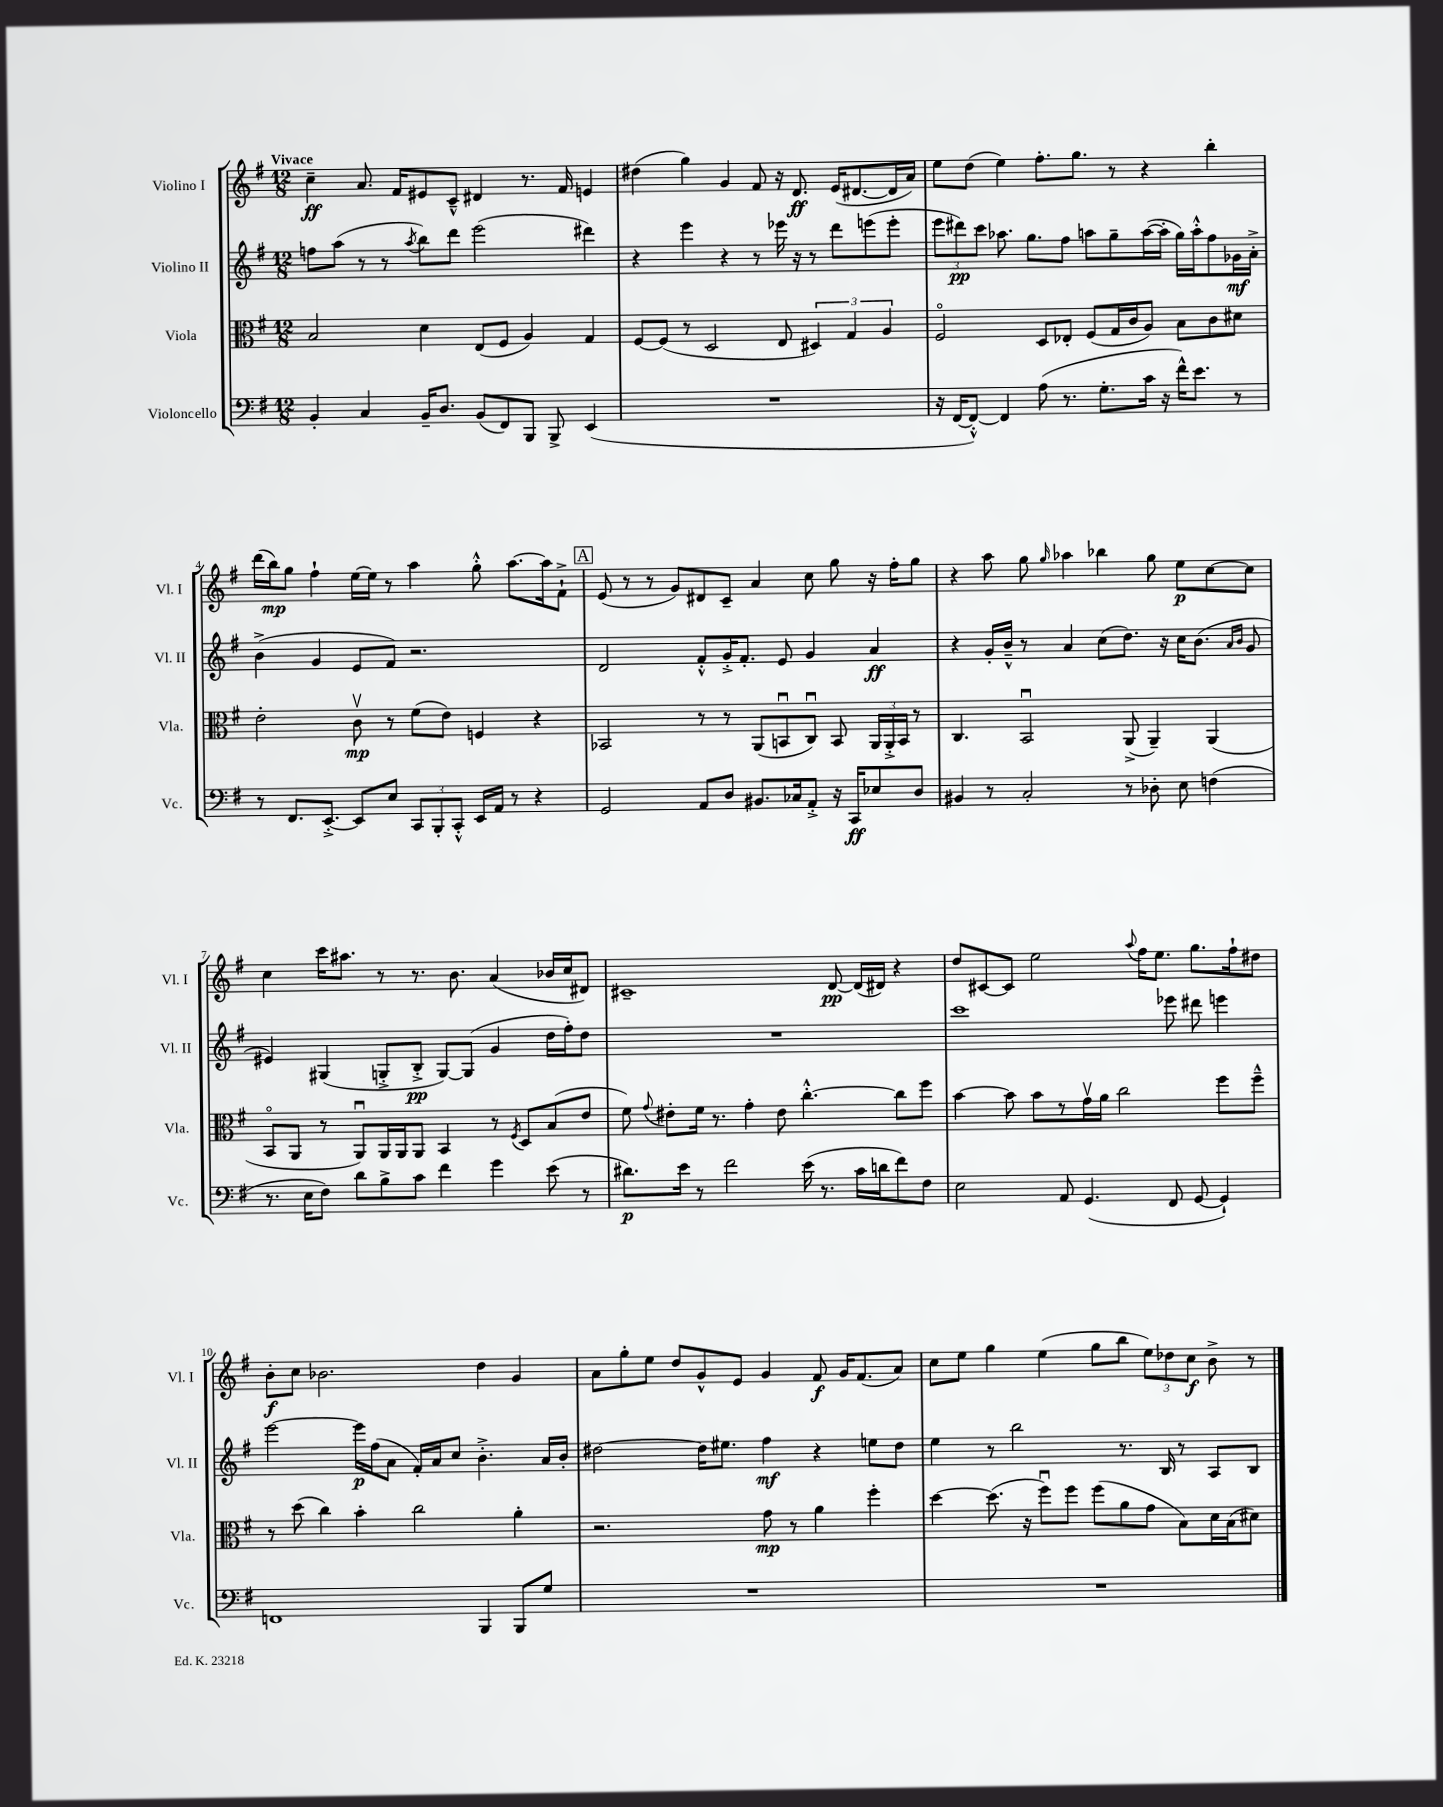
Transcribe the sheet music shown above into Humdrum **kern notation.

**kern	**dynam	**kern	**dynam	**kern	**dynam	**kern	**dynam
*part4	*part4	*part3	*part3	*part2	*part2	*part1	*part1
*staff4	*staff4	*staff3	*staff3	*staff2	*staff2	*staff1	*staff1
*I"Violoncello	*	*I"Viola	*	*I"Violino II	*	*I"Violino I	*
*I'Vc.	*	*I'Vla.	*	*I'Vl. II	*	*I'Vl. I	*
*clefF4	*	*clefC3	*	*clefG2	*	*clefG2	*
*k[f#]	*	*k[f#]	*	*k[f#]	*	*k[f#]	*
*M12/8	*	*M12/8	*	*M12/8	*	*M12/8	*
=1	=1	=1	=1	=1	=1	=1	=1
!	!	!	!	!	!	!LO:TX:a:B:t=Vivace	!
4BB'/	.	2B/	.	8ffn\L	.	4cc~\	ff
.	.	.	.	(8aa\J	.	.	.
4C/	.	.	.	8r	.	8.a/	.
.	.	.	.	8r	.	.	.
.	.	.	.	.	.	16f#/KL	.
.	.	.	.	8qaa/	.	.	.
16BB~/KL	.	4d\	.	8bb\L)	.	8e#X/	.
8.D/J	.	.	.	.	.	.	.
.	.	.	.	8ddd\J	.	8c~^^/J	.
(8BB/L	.	(8E/L	.	(2eee\	.	4d#X/	.
8FF#/)	.	8F#/J	.	.	.	.	.
8BBB/J	.	4A/)	.	.	.	8.r	.
8BBB^/	.	.	.	.	.	.	.
.	.	.	.	.	.	16f#/	.
(4EE/	.	4G/	.	4ddd#X\)	.	4en/	.
=2	=2	=2	=2	=2	=2	=2	=2
1.r	.	[8F#/L	.	4r	.	(4dd#X\	.
.	.	(8F#/J]	.	.	.	.	.
.	.	8r	.	4eee\	.	4gg\)	.
.	.	2D/	.	.	.	.	.
.	.	.	.	4r	.	4g/	.
.	.	.	.	8r	.	8f#/	.
.	.	8E/	.	16eee-X\	.	16r	.
.	.	.	.	16r	.	8.d/	ff
.	.	6D#X/)	.	8r	.	.	.
.	.	.	.	8ddd\L	.	(16e/KL	.
.	.	6G/	.	.	.	.	.
.	.	.	.	.	.	[8.d#X/	.
.	.	.	.	(8eeen\	.	.	.
.	.	6A/	.	.	.	.	.
.	.	.	.	8eee'\J	.	16d#/L]	.
.	.	.	.	.	.	16a/JJ)	.
=3	=3	=3	=3	=3	=3	=3	=3
16r	.	2F#/	.	12eee\L	.	8ee\L	.
[16FF#/KL	.	.	.	.	.	.	.
.	.	.	.	12ddd#X\)	pp	.	.
8FF#'^^/J_)	.	.	.	.	.	(8dd\J	.
.	.	.	.	12ccc\J	.	.	.
4FF#/]	.	.	.	8.aa-X\	.	4ee\)	.
.	.	.	.	8.gg\L	.	.	.
(8A\	.	8D/L	.	.	.	8.ff#'\L	.
8.r	.	8E-X'/J	.	8ff#\J	.	.	.
.	.	.	.	.	.	8.gg\J	.
.	.	(8F#/L	.	8aan\L	.	.	.
8.G'\L	.	.	.	.	.	.	.
.	.	16G/L	.	8gg~\	.	8r	.
.	.	16c/J	.	.	.	.	.
16c\Jk	.	8A/J)	.	([16aa\L	.	4r	.
16r	.	.	.	16aa'\JJ]	.	.	.
16f#^^\KL)	.	8B\L	.	16gg\LL)	.	.	.
8.e\J	.	.	.	16aa'^^\J	.	.	.
.	.	8c\	.	8ff#\	.	4bb'\	.
8r	.	8d#X\J	.	16g-X\L	mf	.	.
.	.	.	.	16a'^\JJ	.	.	.
!!LO:LB:g=z
=4	=4	=4	=4	=4	=4	=4	=4
8r	.	2e'\	.	(4b^\	.	(16ddd\LL	.
.	.	.	.	.	.	16bb\J)	mp
8.FF#/L	.	.	.	.	.	8gg\J	.
.	.	.	.	4g/	.	4ff#`\	.
[8.EE'^/J	.	.	.	.	.	.	.
8EE/L]	.	8cv\	mp	8e/L	.	[16ee\LL	.
.	.	.	.	.	.	16ee\JJ]	.
8E/J	.	8r	.	8f#/J)	.	8r	.
12CC/L	.	(8f#\L	.	2.r	.	4aa\	.
12BBB'/	.	.	.	.	.	.	.
.	.	8e\J)	.	.	.	.	.
12CC'^^/J	.	.	.	.	.	.	.
16EE/LL	.	4Fn/	.	.	.	8gg'^^\	.
16AA/JJ	.	.	.	.	.	.	.
8r	.	.	.	.	.	[8.aa\L	.
4r	.	4r	.	.	.	.	.
.	.	.	.	.	.	16aa\k]	.
.	.	.	.	.	.	8f#`^\J	.
!!LO:REH:place=s1:t=A
=5	=5	=5	=5	=5	=5	=5	=5
2GG/	.	2BB-X/	.	2d/	.	(8e/	.
.	.	.	.	.	.	8r	.
.	.	.	.	.	.	8r	.
.	.	.	.	.	.	8g/L)	.
8AA/L	.	8r	.	8f#'^^/L	.	8d#X/	.
8D/J	.	8r	.	16g'^/K	.	8c~/J	.
.	.	.	.	8.f#'/J	.	.	.
8.BB#X/L	.	(8AA/L	.	.	.	4a/	.
.	.	8BBnu/	.	8e/	.	.	.
16C-X/k	.	.	.	.	.	.	.
8AA'^/J	.	8Cu/J)	.	4g/	.	8cc\	.
16r	.	8BB/	.	.	.	8gg\	.
16CC/KL	ff	.	.	.	.	.	.
8E-X/	.	24AA/LL	.	4a/	ff	16r	.
.	.	24AA'^/	.	.	.	.	.
.	.	.	.	.	.	16ff#'\KL	.
.	.	24BB/JJ	.	.	.	.	.
8D/J	.	8r	.	.	.	8gg\J	.
=6	=6	=6	=6	=6	=6	=6	=6
4BB#X/	.	4.C/	.	4r	.	4r	.
8r	.	.	.	16g'/LL	.	8aa\	.
.	.	.	.	16b~^^/JJ	.	.	.
2C'/	.	2BBu/	.	8r	.	8gg\	.
.	.	.	.	.	.	16qqgg/	.
.	.	.	.	4a/	.	4aa-X\	.
.	.	.	.	(8cc\L	.	4bb-X\	.
8r	.	(8AA^/	.	8.dd\J)	.	.	.
8D-X'\	.	4AA~/)	.	.	.	8gg\	.
.	.	.	.	16r	.	.	.
8E\	.	.	.	16cc\KL	.	8ee\L	p
.	.	.	.	(8.b\J	.	.	.
(4Fn\	.	(4AA/	.	.	.	[8cc\	.
.	.	.	.	16qqa/LL	.	.	.
.	.	.	.	16qqb/JJ	.	.	.
.	.	.	.	8g/	.	8cc\J]	.
!!LO:LB:g=z
=7	=7	=7	=7	=7	=7	=7	=7
8.r	.	8BB/L	.	4e#X/)	.	4cc\	.
.	.	8AA/J	.	.	.	.	.
16E\KL	.	.	.	.	.	.	.
8F#\J)	.	8r	.	(4G#X/	.	16ccc\KL	.
.	.	.	.	.	.	8.aa#X\J	.
8d\L	.	8AAu/L)	.	.	.	.	.
8B^\	.	16AA/L	.	8Gn'^/L	.	8r	.
.	.	16AA/J	.	.	.	.	.
8c\J	.	8AA/J	.	8B'^/J	pp	8.r	.
4f#\	.	4BB/	.	[8G/L)	.	.	.
.	.	.	.	.	.	8.b\	.
.	.	.	.	(8G/J]	.	.	.
4g\	.	8r	.	4g/	.	(4a/	.
.	.	8qF#/	.	.	.	.	.
.	.	8D/L	.	.	.	.	.
(8e\	.	(8B/	.	16dd\LL	.	16b-X/LL	.
.	.	.	.	16ff#'\J)	.	16cc/J	.
8r	.	8e/J	.	8dd\J	.	8d#X/J)	.
=8	=8	=8	=8	=8	=8	=8	=8
8.d#X\L)	p	8f#\)	.	1.r	.	1c#X~	.
.	.	8qqg/	.	.	.	.	.
.	.	8e#X'\L	.	.	.	.	.
16e\Jk	.	.	.	.	.	.	.
8r	.	16f#\Jk	.	.	.	.	.
.	.	8.r	.	.	.	.	.
2f#\	.	.	.	.	.	.	.
.	.	4g'\	.	.	.	.	.
.	.	8e#\	.	.	.	.	.
(16e\	.	[4.cc'^^\	.	.	.	.	.
8.r	.	.	.	.	.	.	.
.	.	.	.	.	.	[8d/	pp
16c\LL	.	.	.	.	.	(16d/LL]	.
16dn\J	.	.	.	.	.	16d#X/JJ)	.
8f#\)	.	8cc\L]	.	.	.	4r	.
8F#\J	.	8ff#\J	.	.	.	.	.
=9	=9	=9	=9	=9	=9	=9	=9
2E\	.	[4b\	.	1ccc	.	8dd/L	.
.	.	.	.	.	.	[8c#X/	.
.	.	8b\]	.	.	.	8c#/J]	.
.	.	8b\L	.	.	.	2ee\	.
8AA/	.	8r	.	.	.	.	.
(4.GG/	.	16gv\L	.	.	.	.	.
.	.	16a\JJ	.	.	.	.	.
.	.	2cc\	.	.	.	.	.
.	.	.	.	.	.	8qqaa/	.
.	.	.	.	.	.	16ff#\KL	.
.	.	.	.	.	.	8.ee\J	.
8FF#/	.	.	.	8eee-X\	.	.	.
[8GG/	.	.	.	8ddd#X\	.	8.gg\L	.
4GG`/])	.	8ff#\L	.	4eeen\	.	.	.
.	.	.	.	.	.	16ff#`\k	.
.	.	8ff#~^^\J	.	.	.	8dd#X\J	.
!!LO:LB:g=z
=10	=10	=10	=10	=10	=10	=10	=10
1FFn	.	8r	.	[2eee\	.	8b'\L	f
.	.	(8dd\	.	.	.	8cc\J	.
.	.	4cc\)	.	.	.	2.b-X\	.
.	.	4b'\	.	16eee\LL]	p	.	.
.	.	.	.	(16ff#\J	.	.	.
.	.	.	.	8a\J	.	.	.
.	.	2cc\	.	16f#'/LL)	.	.	.
.	.	.	.	16a/J	.	.	.
.	.	.	.	8cc/J	.	.	.
4BBB/	.	.	.	4.b'^\	.	4dd\	.
8BBB/L	.	4a'\	.	.	.	4g/	.
8G/J	.	.	.	16a/LL	.	.	.
.	.	.	.	16b'/JJ	.	.	.
=11	=11	=11	=11	=11	=11	=11	=11
1.r	.	2.r	.	[2dd#X\	.	8a\L	.
.	.	.	.	.	.	8gg'\	.
.	.	.	.	.	.	8ee\J	.
.	.	.	.	.	.	8dd/L	.
.	.	.	.	16dd#\KL]	.	8g^^/	.
.	.	.	.	8.ee#X\J	.	.	.
.	.	.	.	.	.	8e/J	.
.	.	8g\	mp	4ff#\	mf	4g/	.
.	.	8r	.	.	.	.	.
.	.	4a\	.	4r	.	8f#/	f
.	.	.	.	.	.	16g/KL	.
.	.	.	.	.	.	(8.f#/	.
.	.	4ff#'\	.	8een\L	.	.	.
.	.	.	.	8dd#\J	.	8a/J)	.
=12	=12	=12	=12	=12	=12	=12	=12
1.r	.	[4dd\	.	4ee\	.	8cc\L	.
.	.	.	.	.	.	8ee\J	.
.	.	(8.dd\]	.	8r	.	4gg\	.
.	.	.	.	2bb\	.	.	.
.	.	16r	.	.	.	.	.
.	.	8ff#u\L)	.	.	.	(4ee\	.
.	.	8ff#\J	.	.	.	.	.
.	.	(8ff#\L	.	.	.	8gg\L	.
.	.	8a\	.	8.r	.	8bb\J	.
.	.	8g\J	.	.	.	12ee\L)	.
.	.	.	.	16B/	.	.	.
.	.	.	.	.	.	12dd-X\	.
.	.	8B\L)	.	8r	.	.	.
.	.	.	.	.	.	12cc\J	f
.	.	16d\L	.	8A/L	.	8b^\	.
.	.	(16B\J	.	.	.	.	.
.	.	8d#X\J)	.	8B/J	.	8r	.
==	==	==	==	==	==	==	==
*-	*-	*-	*-	*-	*-	*-	*-
